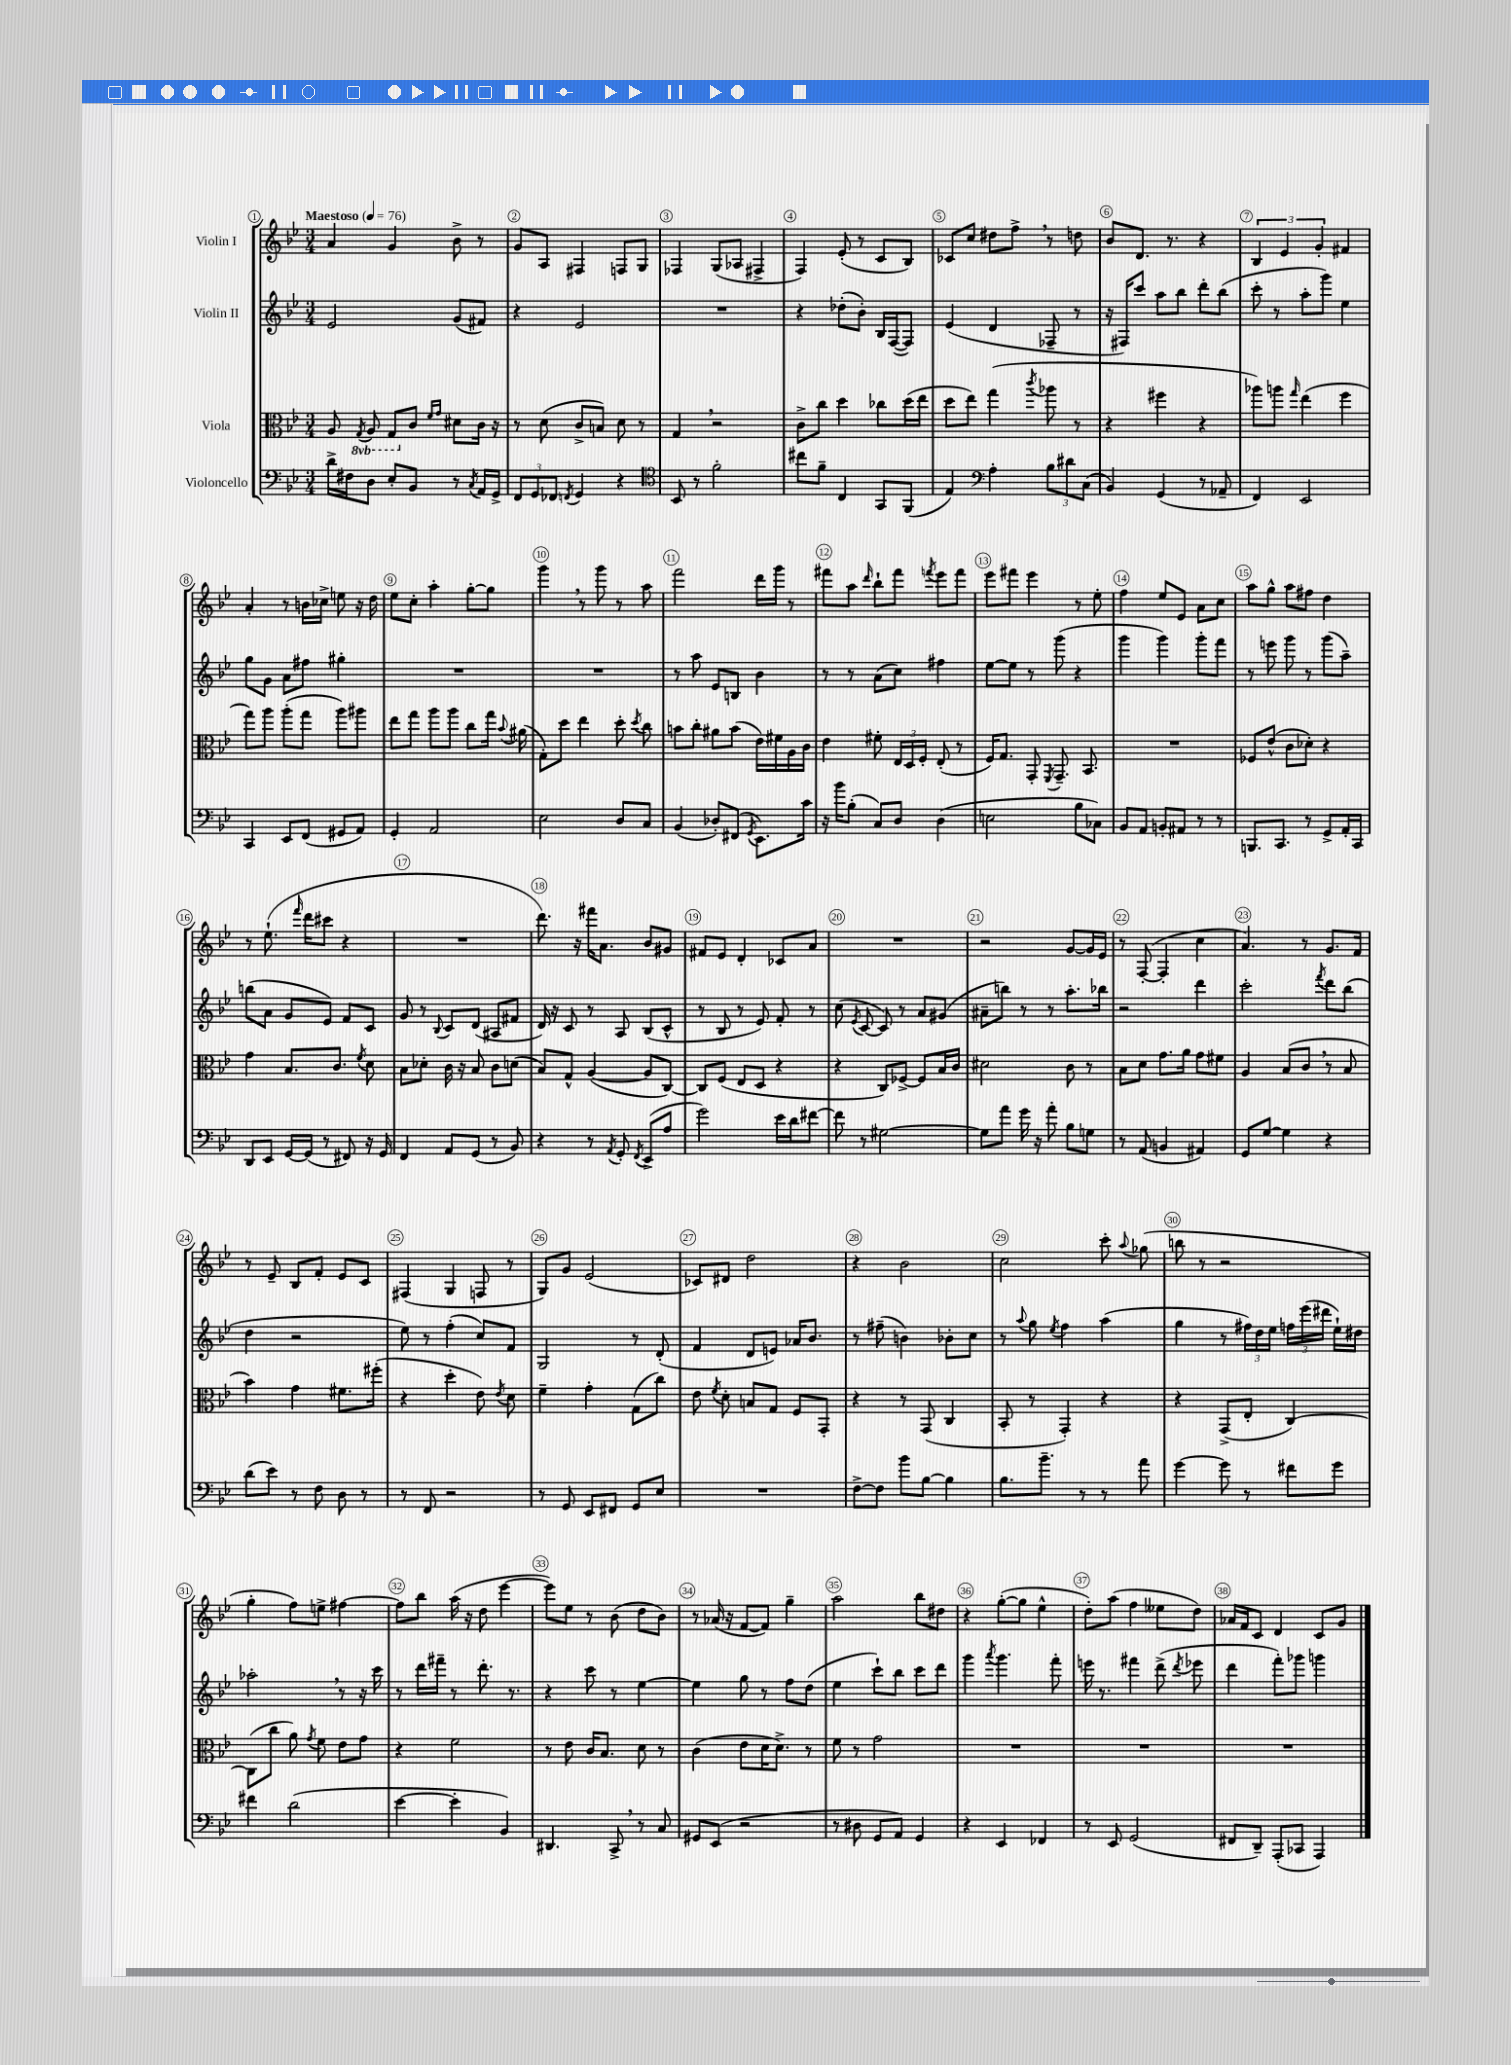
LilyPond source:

<<
\new StaffGroup <<
\new Staff = "s0" \with { instrumentName = "Violin I" } {
    \clef treble \key bes \major \numericTimeSignature \time 3/4 \tempo "Maestoso" 4 = 76
    \autoBeamOff a'4 g'4 bes'8-> r8 |
    g'8[ a8] fis4 f8[ g8] |
    fes4 g8[( aes8] fis4-> |
    f4) ees'8-.( r8 c'8[ bes8]) |
    ces'8[ c''8] dis''8[ f''8]-> \breathe r8 d''8 |
    bes'8[ d'8.] r8. r4 |
    \tuplet 3/2 { bes4 ees'4 g'4-. } fis'4 |
    a'4-. r8 b'16[ ces''16]-> e''8 r16 d''16 |
    ees''8[ c''8]-. a''4-. g''8[~-. g''8] |
    g'''4 \breathe r8 g'''8 r8 a''8 |
    f'''2 d'''16[ g'''16] r8 |
    fis'''8[ a''8] \grace { d'''16 } bes''8[-! fis'''8] \acciaccatura { f'''8 } ees'''8[ f'''8] |
    ees'''8[ fis'''8] ees'''4 r8 ees''8-. |
    f''4 ees''8[ ees'8] a'8[ c''8] |
    a''8[ g''8]-^ a''8[ fis''8] d''4 |
    r8 ees''8.-!( \grace { f'''16 } d'''16[ cis'''8] r4 |
    R2. |
    d'''8.) r16 fis'''16[ a'8.] bes'8[ gis'8] |
    fis'8[ ees'8] d'4-. ces'8[ a'8] |
    R2. |
    r2 g'8[~ g'16 ees'16] |
    r8 f8~-.( f4-. c''4 |
    a'4.) r8 g'8.[ f'16] |
    r8 ees'8-- bes8[ f'8]-. ees'8[ c'8] |
    fis4( g4 f8 r8 |
    g8[) g'8] ees'2( |
    ces'8[) dis'8] d''2 |
    r4 bes'2 |
    c''2 c'''8-. \appoggiatura { a''8 } ges''8( |
    b''8 r8 r2 |
    g''4-. f''8[) e''8]-> fis''4~ |
    fis''8[ bes''8] a''16( r16 d''8 ees'''4~ |
    ees'''8[) ees''8] r8 bes'8( d''8[ bes'8]) |
    r8 aes'16( r16 f'8[~ f'8]) g''4-- |
    a''2 bes''8[ dis''8] |
    r4 g''8[~-.( g''8] ees''4-^ |
    d''8[-.) a''8]( f''4 eeses''8[ d''8]) |
    aes'16[ f'16 c'8] d'4 c'8[ g'8] \bar "|." |
}
\new Staff = "s1" \with { instrumentName = "Violin II" } {
    \clef treble \key bes \major \numericTimeSignature \time 3/4
    \autoBeamOff ees'2 g'8[( fis'8]) |
    r4 ees'2 |
    R2. |
    r4 des''8[-.( bes'8]-.) bes16[ f16~( f8]) |
    ees'4( d'4 fes8-- r8 |
    r16 fis16[) c'''8] a''8[ bes''8] d'''8[-. bes''8]( |
    c'''8-. r8 a''8[-. g'''8]) ees''4 |
    g''8[ g'8] a'8[ fis''8] gis''4-. |
    R2. |
    R2. |
    r8 a''8 ees'8[ b8] bes'4 |
    r8 r8 a'8[( c''8]) fis''4 |
    ees''8[~ ees''8] r8 g'''8( r4 |
    g'''4 g'''4) g'''8[-. f'''8] |
    r8 e'''8 g'''8 r8 g'''8[( a''8]--) |
    b''8[( a'8] g'8[ ees'8]) f'8[ c'8] |
    g'8 r8 \appoggiatura { bes8 } c'8[ d'8]( ais8[ fis'8] |
    d'16) r16 c'8 r8 a8 bes8[( c'8]-^ |
    r8 bes8 r8 ees'8) f'8-. r8 |
    c''8( \acciaccatura { ees'8 } c'8~ c'8) r8 a'8[ gis'8]( |
    ais'8[-- b''8]) r8 r8 a''8.[-. bes''16] |
    r2 d'''4 |
    c'''2-. \acciaccatura { f'''8 } d'''8[ bes''8]( |
    d''4 r2 |
    ees''8) r8 f''4-.( c''8[) f'8] |
    g2 r8 d'8-.( |
    f'4 d'8[ e'8]) aes'16[ bes'8.] |
    r8 fis''8--( b'4) bes'8[-. c''8] |
    r8 \appoggiatura { a''8 } g''8 \acciaccatura { ees''8 } f''4 a''4( |
    g''4 r8 \tuplet 3/2 { fis''16[) d''16 ees''16] } \tuplet 3/2 { f''16[ ees'''16( dis'''16] } ees''16[-!) dis''16] |
    aes''2-. \breathe r8 r16 c'''16 |
    r8 d'''16[ fis'''16]-- r8 d'''8.-. r8. |
    r4 c'''8 r8 ees''4~ |
    ees''4 g''8 r8 f''8[ d''8]( |
    ees''4 c'''8[-!) bes''8] c'''8[ d'''8] |
    g'''4 \acciaccatura { a'''8 } g'''4. f'''8-. |
    e'''16 r8. fis'''4 d'''8->( \acciaccatura { d'''8 } ees'''8 |
    d'''4 f'''8[-.) ges'''8] g'''4 \bar "|." |
}
\new Staff = "s2" \with { instrumentName = "Viola" } {
    \clef alto \key bes \major \numericTimeSignature \time 3/4 \set Staff.ottavationMarkups = #ottavation-simple-ordinals
    \autoBeamOff a8 \ottava #-1 \acciaccatura { g,8 } a,8 g,8[ \ottava #0 c'8] \grace { f'16[ g'16] } dis'8[ c'16] r16 |
    r8 d'8( c'8[-> b8]) d'8 r8 |
    g4 \breathe r2 |
    c'8[-> c''8] d''4 ces''8[ d''16( ees''16] |
    d''8[ ees''8]) g''4( \acciaccatura { c'''8 } aes''8 r8 |
    r4 fis''4 r4 |
    aes''8[) a''8] \grace { g''16 } ees''4( f''4 |
    g''8[) a''8] a''8[-.( g''8] a''8[) ais''8] |
    ees''8[ g''8] a''8[ a''8] c''8[ g''16] \appoggiatura { bes'8 } ais'16( |
    g8[-.) d''8] ees''4 d''8-. \acciaccatura { d''8 } c''8 |
    b'8[ c''8]-. ais'8[ b'8]( ees'16[) fis'16 a16 c'16] |
    ees'4 fis'8-. \tuplet 3/2 { ees16[ d16 f16]-. } ees8-.( r8 |
    f16[) g8.] g,8-. \acciaccatura { f,8 } g,8.-- bes,8. |
    R2. |
    fes8[ ees'8]-^( c'8[ des'8]-.) r4 |
    g'4 bes8.[ c'8.] \acciaccatura { f'8 } d'8 |
    bes8[ des'8]-. c'16 r16 bes8 c'8[ d'8]( |
    bes8[) g8]-^ a4~( a8[ c8]~) |
    c8[ f8]( ees8[ d8] r4 |
    r4 c8[) fes8]~-> fes8[ bes16 c'16] |
    dis'2 c'8 r8 |
    bes8[ d'8] g'8.[ a'16] g'8[ fis'8] |
    a4 bes8[( c'8] \breathe r8 bes8 |
    bes'4) g'4 fis'8.[ fis''16]-.( |
    r4 d''4-. ees'8) \acciaccatura { ees'8 } d'8 |
    f'4-- g'4-. g8[( c''8]) |
    ees'8 \acciaccatura { f'8 } d'8-. b8[ g8] f8[ g,8]-. |
    r4 r8 g,8( c4 |
    bes,8-. r8 g,4-.) r4 |
    r4 g,8[->( ees8]-. c4~) |
    c8[( c''8] a'8) \acciaccatura { g'8 } f'8 ees'8[ g'8] |
    r4 f'2 |
    r8 ees'8 c'16[ bes8.] d'8 r8 |
    c'4( ees'8[ d'16 d'8.]->) r8 |
    f'8 r8 g'2 |
    R2. |
    R2. |
    R2. \bar "|." |
}
\new Staff = "s3" \with { instrumentName = "Violoncello" } {
    \clef bass \key bes \major \numericTimeSignature \time 3/4
    \autoBeamOff d'16[-> fis16 d8] ees8[-. bes,8] r8 \acciaccatura { c8 } a,16[ g,16]-> |
    \tuplet 3/2 { f,8[ g,8 fes,8] } \acciaccatura { f,8 } g,4 r4 |
    \clef tenor bes,8 r8 f'2-. |
    cis''8[ f'8]-- c4 g,8[ f,8]( |
    ees4) \clef bass a4-. \tuplet 3/2 { bes8[ dis'8 c8]( } |
    bes,4) g,4( r8 aes,8-- |
    f,4) ees,2 |
    c,4 ees,8[ f,8]( gis,8[ a,8]) |
    g,4-. a,2 |
    ees2 d8[ c8] |
    bes,4( des8[-.) fis,8]( \acciaccatura { g,8 } ees,8.[) c'16] |
    r16 bes'16[ bes8]-.( c8[) d8] d4( |
    e2 bes8[ ces8]) |
    bes,8[ a,8] b,8[-. ais,8] r8 r8 |
    b,,8.[ c,8.] r8 g,8[-> a,16-. c,16] |
    d,8[ ees,8] g,16[~ g,16]( r8 fis,8) r16 g,16 |
    f,4 a,8[ g,8]( r8 bes,8) |
    r4 r8 \acciaccatura { a,8 } g,8-. \acciaccatura { f,8 } ees,8[->( a8] |
    g'2) ees'16[ d'16 fis'8]~ |
    fis'8 r8 gis2~ |
    gis8[ a'8] g'16 r16 a'8-. bes8[ g8] |
    r8 a,8( b,4 ais,4) |
    g,8[ g8]~ g4 r4 |
    d'8[( ees'8]) r8 f8 d8 r8 |
    r8 f,8 r2 |
    r8 g,8 ees,8[ fis,8] g,8[ ees8] |
    R2. |
    f8[~-> f8] bes'8[ bes8]~ bes4 |
    bes8.[ bes'8.]-- r8 r8 a'8 |
    g'4~ g'8 r8 fis'8[ g'8] |
    fis'4 d'2( |
    ees'4~ ees'4-. bes,4) |
    dis,4. c,8-> \breathe r8 c8 |
    gis,8[ ees,8]( r2 |
    r8 dis8 g,8[ a,8]) g,4 |
    r4 ees,4 fes,4 |
    r8 ees,8 g,2( |
    fis,8[ d,8]--) a,,8[-.( ces,8] a,,4) \bar "|." |
}
>>
>>
\layout { \context { \Score \override BarNumber.break-visibility = ##(#f #t #t) barNumberVisibility = #all-bar-numbers-visible \override BarNumber.stencil = #(make-stencil-circler 0.1 0.3 ly:text-interface::print) } }
